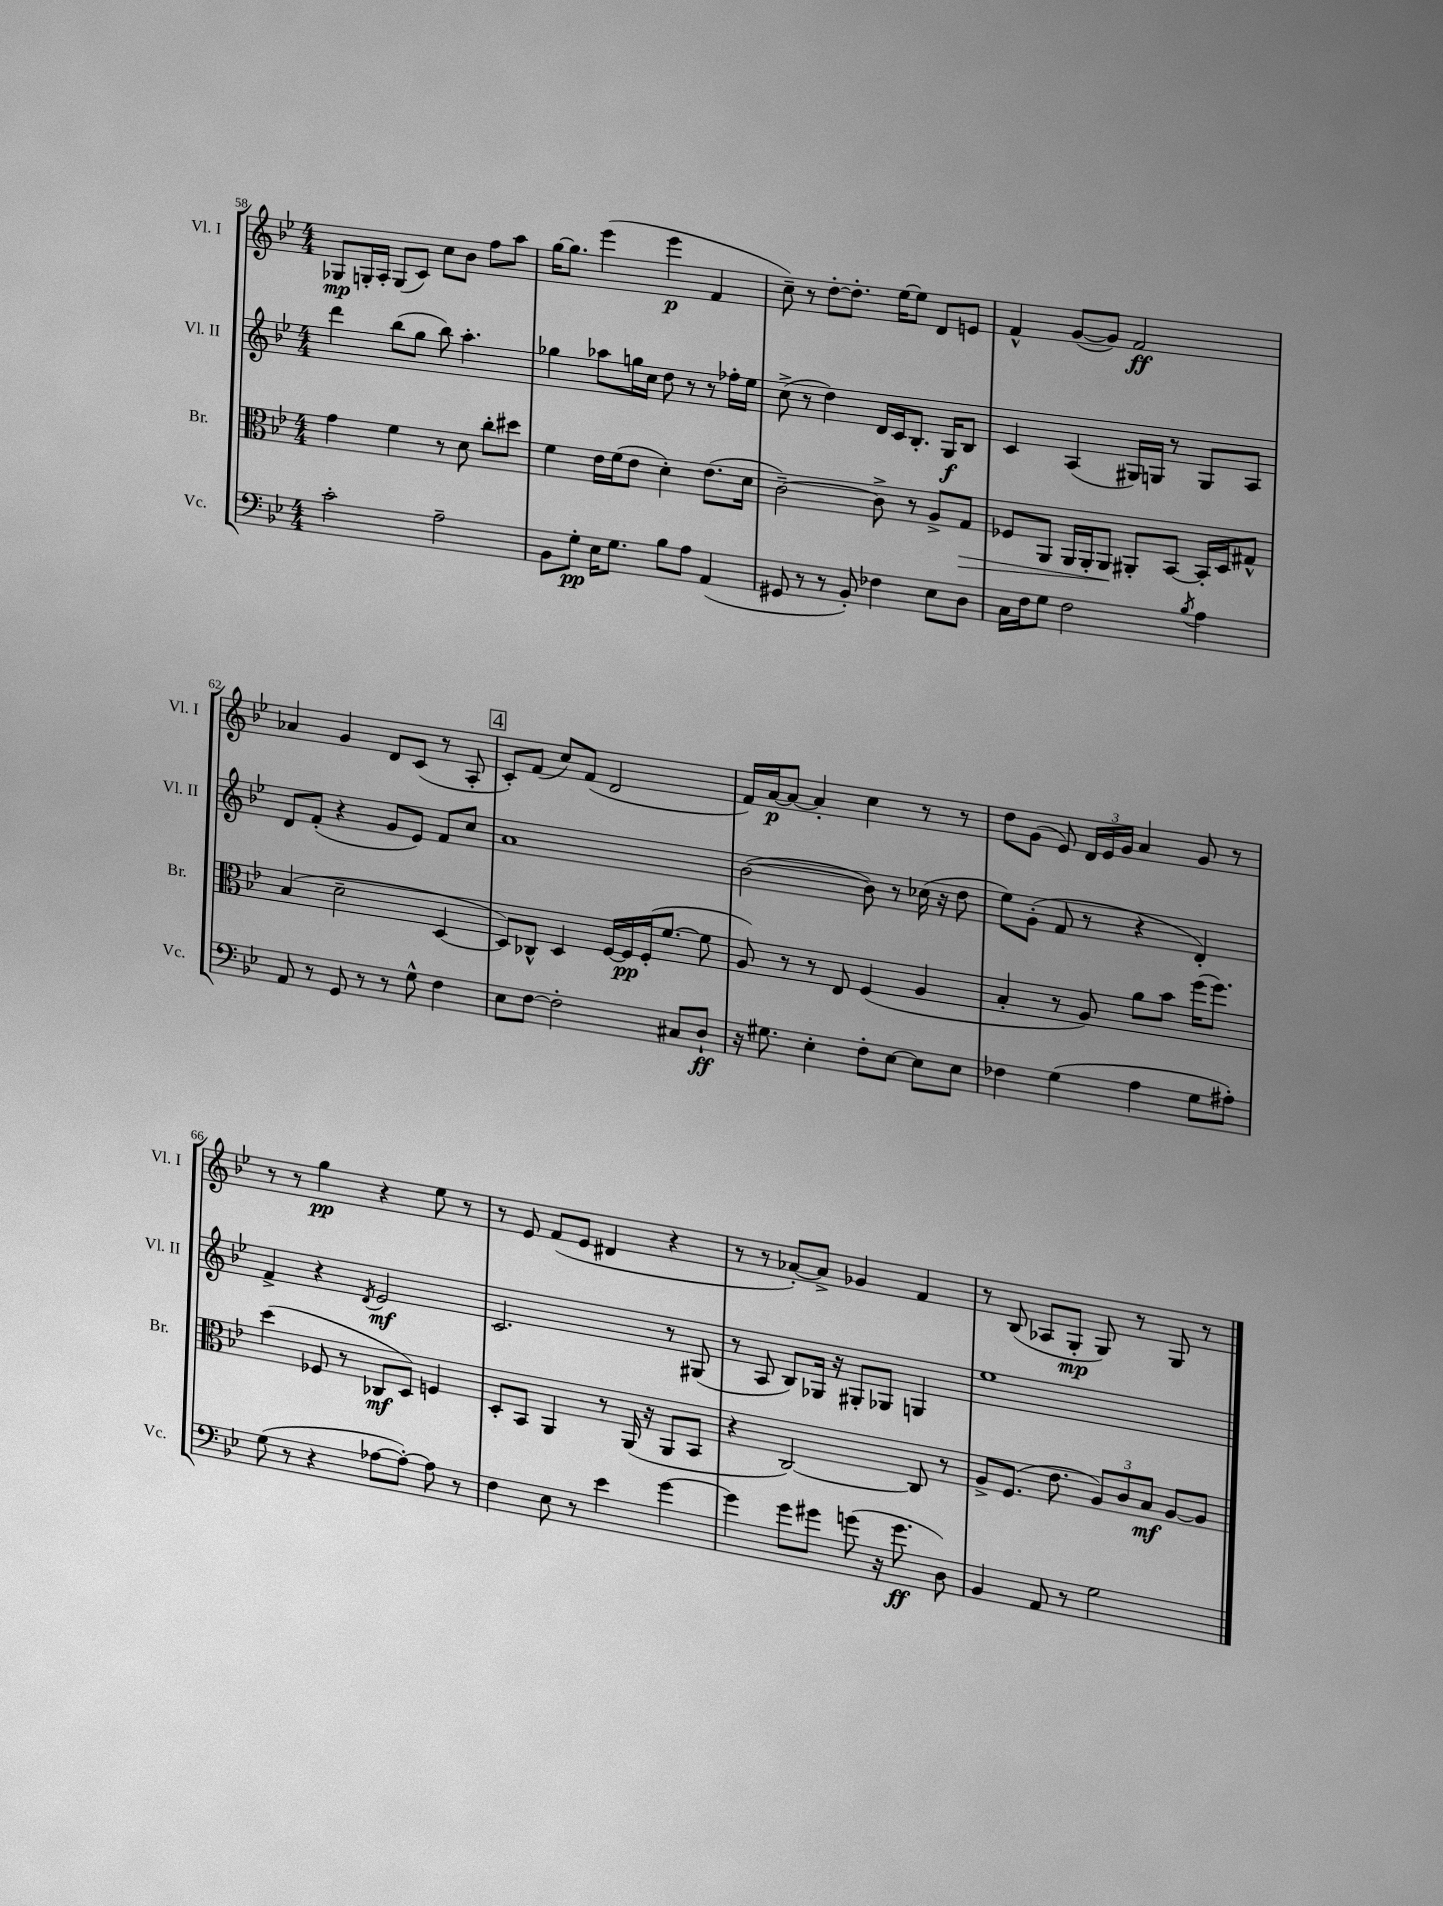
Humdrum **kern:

**kern	**dynam	**kern	**dynam	**kern	**dynam	**kern	**dynam
*part4	*part4	*part3	*part3	*part2	*part2	*part1	*part1
*staff4	*staff4	*staff3	*staff3	*staff2	*staff2	*staff1	*staff1
*I"Vc.	*	*I"Br.	*	*I"Vl. II	*	*I"Vl. I	*
*I'Vc.	*	*I'Br.	*	*I'Vl. II	*	*I'Vl. I	*
*clefF4	*	*clefC3	*	*clefG2	*	*clefG2	*
*k[b-e-]	*	*k[b-e-]	*	*k[b-e-]	*	*k[b-e-]	*
*M4/4	*	*M4/4	*	*M4/4	*	*M4/4	*
=58	=58	=58	=58	=58	=58	=58	=58
2c'\	.	4g\	.	4ddd\	.	8G-X/L	mp
.	.	.	.	.	.	16Gn'/L	.
.	.	.	.	.	.	16A'/JJ	.
.	.	4f\	.	(8bb-\L	.	(8G/L	.
.	.	.	.	8gg\J	.	8c/J)	.
2A~\	.	8r	.	8bb-\)	.	8cc\L	.
.	.	8d\	.	4.aa'\	.	8b-\J	.
.	.	8cc'\L	.	.	.	8ff\L	.
.	.	8dd#X\J	.	.	.	8aa\J	.
=59	=59	=59	=59	=59	=59	=59	=59
8BB-\L	.	4f\	.	4gg-X\	.	[16gg\KL	.
.	.	.	.	.	.	8.gg\J]	.
8G'\J	pp	.	.	.	.	.	.
16E-\KL	.	16e-\LL	.	8aa-X\L	.	(4eee-\	.
8.G\J	.	(16f\J	.	.	.	.	.
.	.	8e-\J	.	16ggn\L	.	.	.
.	.	.	.	16cc\JJ	.	.	.
8B-\L	.	4d'\)	.	8dd\	.	4eee-\	p
8A\J	.	.	.	8r	.	.	.
(4AA/	.	(8.e-\L	.	8r	.	4f/	.
.	.	.	.	16ff-X'\LL	.	.	.
.	.	16d\Jk	.	16ee-\JJ	.	.	.
=60	=60	=60	=60	=60	=60	=60	=60
8GG#X/	.	[2c~\)	.	(8cc^\	.	8cc~\)	.
8r	.	.	.	8r	.	8r	.
8r	.	.	.	4dd\)	.	[8dd'\L	.
8BB-'/)	.	.	.	.	.	8.dd'\J]	.
4F-X\	.	8c^\]	.	16d/LL	.	.	.
.	.	.	.	16c/J	.	[16ee-\KL	.
.	.	8r	.	8.B-'/J	.	8ee-\J]	.
8E-\L	.	8A^/L	.	.	.	8d/L	.
.	.	.	.	16G/KL	f	.	.
!	!	!	!LO:HP:b	!	!	!	!
8D\J	.	8G/J	>	8B-/J	.	8en/J	.
=61	=61	=61	=61	=61	=61	=61	=61
16C\LL	.	8F-X/L	.	4c/	.	4f^^/	.
16F\J	.	.	.	.	.	.	.
8G\J	.	8AA/J	.	.	.	.	.
2F\	.	16AA/LL	.	(4A/	.	([8g/L	.
.	.	16AA'/J	.	.	.	.	.
.	.	8AA/J	.	.	.	8g/J])	.
.	.	8AA#X'/L	]	16G#X/LL)	.	2f/	ff
.	.	.	.	16Gn/JJ	.	.	.
.	.	[8BB-/J	.	8r	.	.	.
8qB-/	.	.	.	.	.	.	.
4A\	.	16BB-'/LL]	.	8G/L	.	.	.
.	.	16D/J	.	.	.	.	.
.	.	8G#X^^/J	.	8A/J	.	.	.
!!LO:LB:g=z
=62	=62	=62	=62	=62	=62	=62	=62
8AA/	.	(4B-/	.	8d/L	.	4a-X/	.
8r	.	.	.	(8f'/J	.	.	.
8GG/	.	2d~\	.	4r	.	4g/	.
8r	.	.	.	.	.	.	.
8r	.	.	.	8g/L	.	8d/L	.
8G^^\	.	.	.	8e-/J)	.	(8c/J	.
4F\	.	[4D/	.	8f/L	.	8r	.
.	.	.	.	8cc/J	.	8A'/	.
!!LO:REH:place=s1:t=4
=63	=63	=63	=63	=63	=63	=63	=63
8E-\L	.	8D/L])	.	1a	.	8c'/L)	.
[8F\J	.	8C-X^^/J	.	.	.	(8f/J	.
2F'\]	.	4D/	.	.	.	8cc/L)	.
.	.	.	.	.	.	(8f/J	.
.	.	[16F/LL	.	.	.	2d/	.
.	.	16F/]	pp	.	.	.	.
.	.	(16F'/J	.	.	.	.	.
.	.	[8.f/J	.	.	.	.	.
8C#X/L	.	.	.	.	.	.	.
8D`/J	ff	8f\]	.	.	.	.	.
=64	=64	=64	=64	=64	=64	=64	=64
16r	.	8A/)	.	([2b-\	.	16f/LL)	.
8.G#X\	.	.	.	.	.	[16a/J	p
.	.	8r	.	.	.	8a/J_	.
4E-'\	.	8r	.	.	.	4a'/]	.
.	.	8E-/	.	.	.	.	.
8F'\L	.	(4F/	.	8b-\])	.	4cc\	.
[8E-\J	.	.	.	8r	.	.	.
8E-\L]	.	4A/	.	(16cc-X\	.	8r	.
.	.	.	.	16r	.	.	.
8E-\J	.	.	.	8dd\	.	8r	.
=65	=65	=65	=65	=65	=65	=65	=65
4F-X\	.	4B-'/	.	8ee-\L)	.	8dd\L	.
.	.	.	.	(8g'\J	.	(8g\J	.
(4G\	.	8r	.	8f/	.	8e-/)	.
.	.	8A/)	.	8r	.	24d/LL	.
.	.	.	.	.	.	24e-/	.
.	.	.	.	.	.	24g/JJ	.
4A\	.	8a\L	.	4r	.	4a/	.
.	.	8b-\J	.	.	.	.	.
8G\L	.	(16ff\KL	.	4d'/)	.	8g/	.
.	.	8.ff\J)	.	.	.	.	.
8A#X'\J)	.	.	.	.	.	8r	.
!!LO:LB:g=z
=66	=66	=66	=66	=66	=66	=66	=66
(8G\	.	(4dd\	.	4f^/	.	8r	.
8r	.	.	.	.	.	8r	.
4r	.	8F-X/	.	4r	.	4gg\	pp
.	.	8r	.	.	.	.	.
.	.	.	.	8qd/	.	.	.
[8A-X\L	.	8C-X/L	mf	2e-/	mf	4r	.
8A-'\J_)	.	8D/J)	.	.	.	.	.
8A-\]	.	4Fn/	.	.	.	8ee-\	.
8r	.	.	.	.	.	8r	.
=67	=67	=67	=67	=67	=67	=67	=67
4F\	.	8D'/L	.	2.c/	.	8r	.
.	.	8BB-/J	.	.	.	8e-/	.
8E-\	.	4AA/	.	.	.	(8f/L	.
8r	.	.	.	.	.	8e-/J	.
4e-\	.	8r	.	.	.	4d#X/	.
.	.	(16AA/	.	.	.	.	.
.	.	16r	.	.	.	.	.
[4g\	.	8AA/L	.	8r	.	4r	.
.	.	8BB-/J	.	(8G#X/	.	.	.
=68	=68	=68	=68	=68	=68	=68	=68
4g\]	.	4r	.	8r	.	8r	.
.	.	.	.	8A/	.	8r	.
8g\L	.	[2C/)	.	8B-/L)	.	[8a-X'/L)	.
8g#X\J	.	.	.	16G-X/Jk	.	8a-^/J]	.
.	.	.	.	16r	.	.	.
(8gn\	.	.	.	8G#X'/L	.	4g-X/	.
16r	.	.	.	8G-X/J	.	.	.
8.g\	ff	.	.	.	.	.	.
.	.	8C/]	.	4Gn/	.	4f/	.
8D\)	.	8r	.	.	.	.	.
=69	=69	=69	=69	=69	=69	=69	=69
4BB-/	.	8A^/L	.	1ee-	.	8r	.
.	.	(8.F/J	.	.	.	(8B-/	.
8AA/	.	.	.	.	.	8A-X/L	.
.	.	8.e-\	.	.	.	.	.
8r	.	.	.	.	.	8G'/J	mp
2G\	.	12A/L)	.	.	.	8G/)	.
.	.	12c/	.	.	.	.	.
.	.	.	.	.	.	8r	.
.	.	12B-/J	mf	.	.	.	.
.	.	[8A/L	.	.	.	8G/	.
.	.	8A/J]	.	.	.	8r	.
==	==	==	==	==	==	==	==
*-	*-	*-	*-	*-	*-	*-	*-
